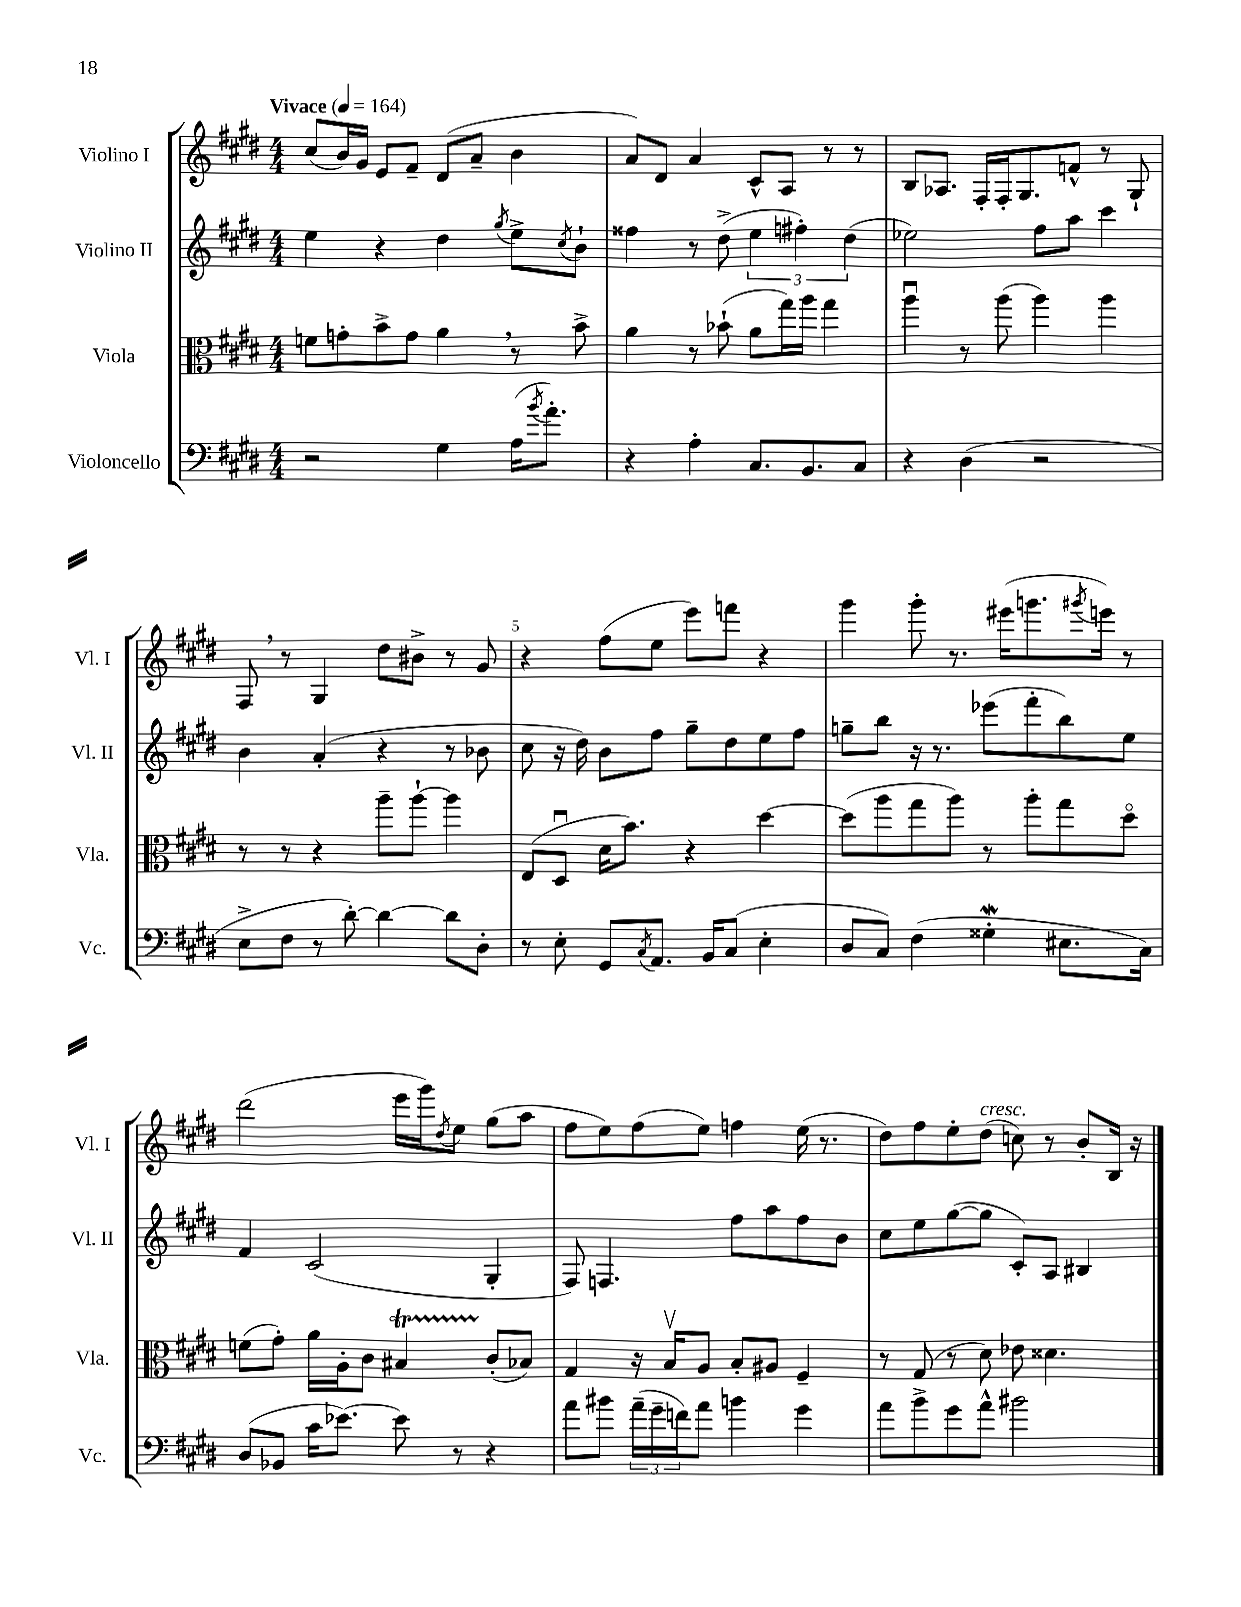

**kern	**kern	**kern	**kern
*staff4	*staff3	*staff2	*staff1
*clefF4	*clefC3	*clefG2	*clefG2
*k[f#c#g#d#]	*k[f#c#g#d#]	*k[f#c#g#d#]	*k[f#c#g#d#]
*M4/4	*M4/4	*M4/4	*M4/4
*MM164	*MM164	*MM164	*MM164
2r	8f\L	4ee\	(8cc#/L
.	8g'\	.	16b/L)
.	.	.	16g#/JJ
.	8b^\	4r	8e/L
.	8g\J	.	8f#~/J
4G#\	4a\	4dd#\	(8d#/L
.	.	.	8a~/J
.	.	8qgg#/	.
(16A\LK	8r	8ee^\L	4b\
8qb/	.	.	.
8.a'\J)	.	.	.
.	.	8qcc#/	.
.	8b^\	8b`\J	.
=	=	=	=
4r	4a\	4ff##\	8a/L)
.	.	.	8d#/J
4A'\	8r	8r	4a/
.	(8b-`\	(8dd#^\	.
8.C#/L	8a\L	6ee\	8c#^^/L
.	16gg#\L)	.	8A/J
.	.	6ff#'\)	.
8.BB/	16aa\JJ	.	.
.	4gg#\	.	8r
.	.	(6dd#\	.
8C#/J	.	.	8r
=	=	=	=
4r	4aau\	2ee-\)	8B/L
.	.	.	8.A-/J
(4D#\	8r	.	.
.	.	.	16F#'/LL
.	(8aa\	.	16F#'/J
.	.	.	8.G#/
2r	4aa\)	8ff#\L	.
.	.	8aa\J	8f^^/J
.	4aa\	4ccc#\	8r
.	.	.	8G#`/
=	=	=	=
8E^\L	8r	4b\	8F#/
8F#\J	8r	.	8r
8r	4r	(4a'/	4G#/
[8d#'\)	.	.	.
4d#\_	8aa~\L	4r	8dd#\L
.	[8aa`\J	.	8b#^\J
8d#\]L	4aa\]	8r	8r
8D#'\J	.	8b-\	8g#/
=	=	=	=
8r	(8E/L	8cc#\	4r
8E'\	8D#u/J	16r	.
.	.	16dd#\)	.
8GG#/L	16d#\LK	8b\L	(8ff#\L
.	8.b\J)	.	.
8qC#/	.	.	.
8.AA/J	.	8ff#\J	8ee\J
.	4r	8gg#~\L	8eee\L)
16BB/LK	.	.	.
(8C#/J	.	8dd#\	8fff\J
4E'\	[4dd#\	8ee\	4r
.	.	8ff#\J	.
=	=	=	=
8D#/L	(8dd#\]L	8gg~\L	4ggg#\
8C#/J)	8aa\	8bb\J	.
(4F#\	8gg#\	16r	8ggg#'\
.	.	8.r	.
.	8aa\J)	.	8.r
4G##'\	8r	(8eee-\L	.
.	.	.	(16eee#\LK
.	8aa'\L	8fff#'\	8.ggg\
8.E#\L	8gg#\	8bb\)	.
.	.	.	8qggg#/
.	.	.	16eee\Jk)
.	8dd#o\J	8ee\J	8r
16C#\Jk)	.	.	.
=	=	=	=
(8D#/L	(8f\L	4f#/	(2ddd#\
8BB-/J	8g#'\J)	.	.
16c#\LK	16a\LL	(2c#/	.
[8.e-\J)	16A'\J	.	.
.	8c#\J	.	.
8e-\]	4B#/	.	16eee\LL
.	.	.	16ggg#\J)
.	.	.	8qdd#/
8r	.	.	8ee\J
4r	(8c#'/L	4G#'/	(8gg#\L
.	8B-/J)	.	8aa\J
=	=	=	=
8a\L	4G#/	8F#/)	8ff#\L
8b#\J	.	4.F/	8ee\)
(24a~\LL	16r	.	(8ff#\
24g#~\	.	.	.
.	16Bv/LK	.	.
24f\J)	.	.	.
8a\J	8A/J	.	8ee\J)
4b\	8B'/L	8ff#\L	4ff\
.	8A#/J	8aa\	.
4g#\	4F#~/	8ff#\	(16ee\
.	.	.	8.r
.	.	8b\J	.
=	=	=	=
8a\L	8r	8cc#\L	8dd#\L)
8b^\	(8G#/	8ee\	8ff#\
8g#\	8r	([8gg#\	8ee'\
8a^^\J	8d#\)	8gg#\]J	(8dd#\J
2b#\	8e-\	8c#'/L)	8cc\)
.	4.d##\	8A/J	8r
.	.	4B#/	8b'/L
.	.	.	16B/Jk
.	.	.	16r
==	==	==	==
*-	*-	*-	*-
